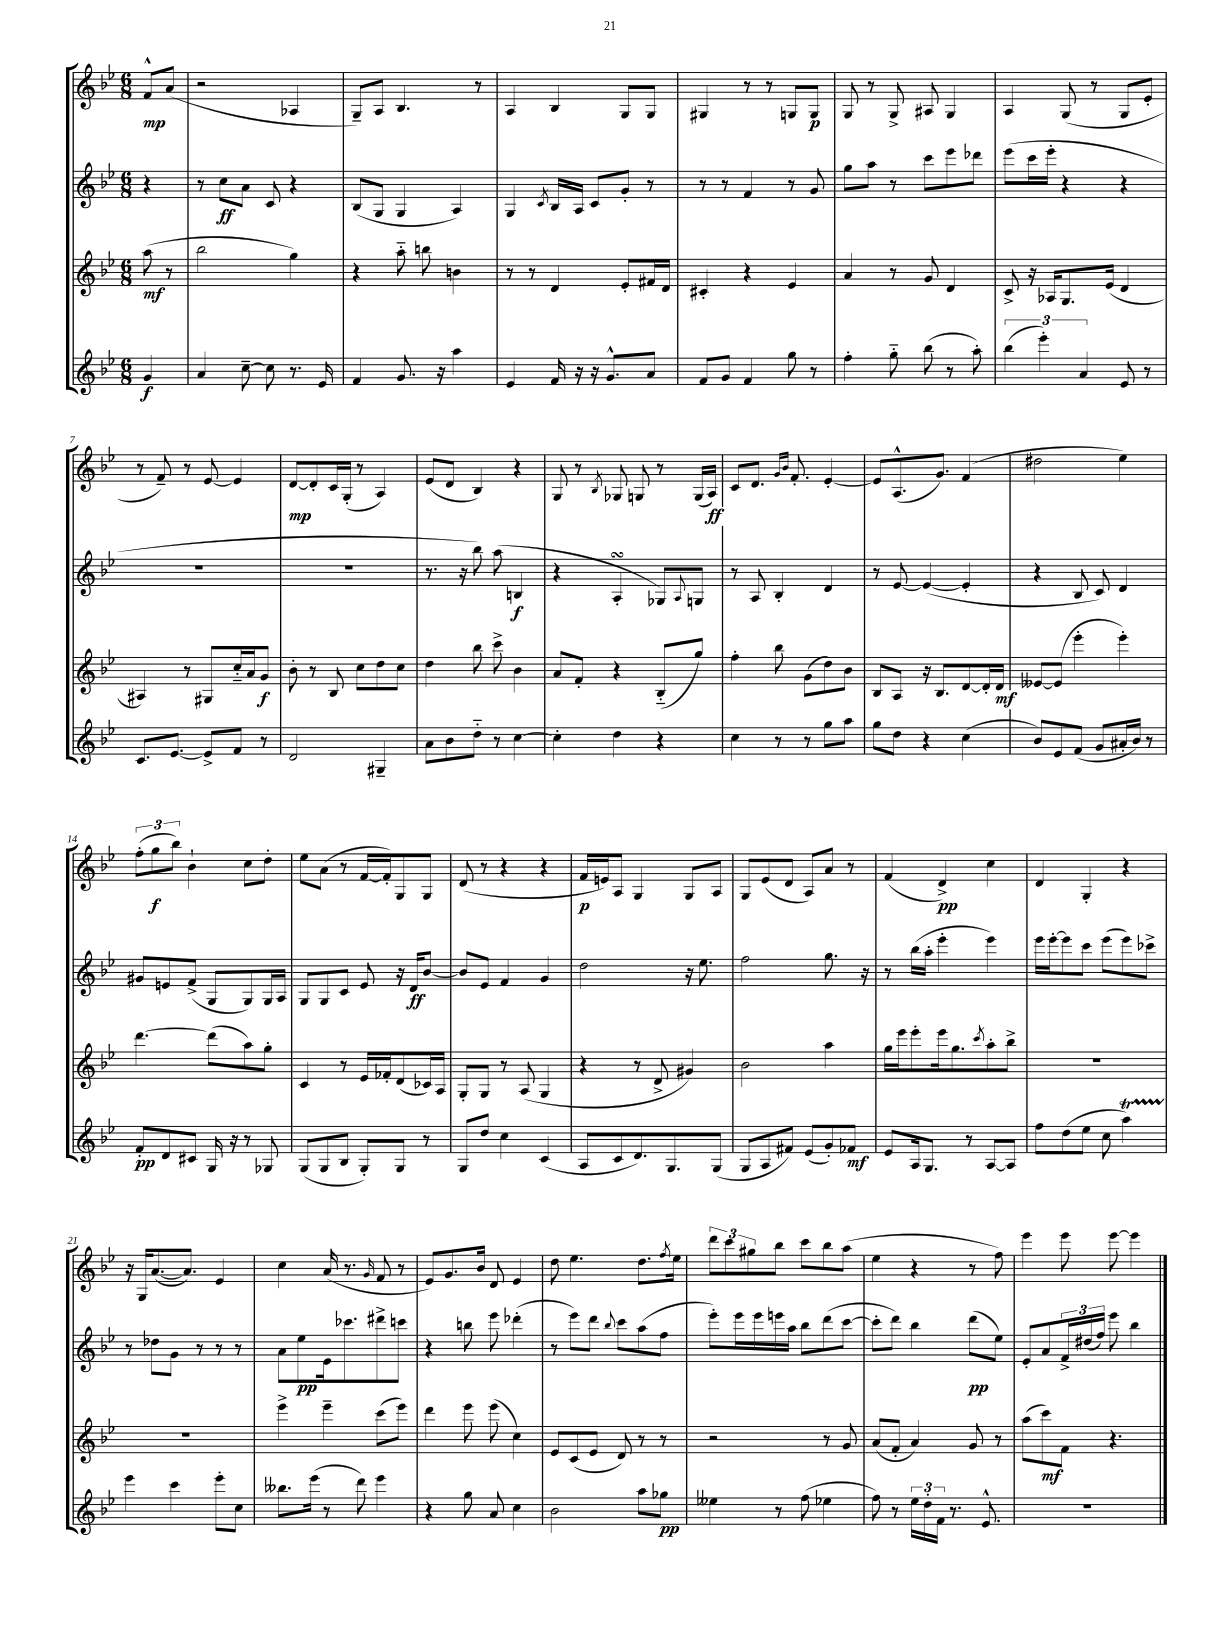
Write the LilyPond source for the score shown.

<<
\new StaffGroup <<
\new Staff = "s0" {
    \clef treble \key bes \major \numericTimeSignature \time 6/8 \partial 4
    f'8-^\mp a'8( |
    r2 aes4 |
    g8--) a8 bes4. r8 |
    a4 bes4 g8 g8 |
    gis4 r8 r8 g8 g8\p |
    g8 r8 g8-> ais8 g4 |
    a4 g8( r8 g8 ees'8-. |
    r8 f'8--) r8 ees'8~ ees'4 |
    d'8~\mp d'8-. c'16 g16-.( r8 a4) |
    ees'8( d'8 bes4) r4 |
    g8 r8 \acciaccatura { bes8 } ges8 g8 r8 g16( a16\ff) |
    c'8 d'8. \grace { g'16 bes'16 } f'8.-. ees'4~-. |
    ees'8 a8.-^( g'8.) f'4( |
    dis''2 ees''4) |
    \tuplet 3/2 { f''8-.( g''8\f bes''8) } bes'4-! c''8 d''8-. |
    ees''8 a'8( r8 f'16~ f'16-.) g8 g8 |
    d'8( r8 r4 r4 |
    f'16\p e'16) a8 g4 g8 a8 |
    g8 ees'8( d'8 a8) a'8 r8 |
    f'4( d'4->\pp) c''4 |
    d'4 g4-. r4 |
    r16 g16 a'8.~( a'8.) ees'4 |
    c''4 a'16( r8. \grace { g'16 } f'8 r8 |
    ees'8) g'8. bes'16 d'8 ees'4 |
    d''8 ees''4. d''8. \acciaccatura { f''8 } ees''16 |
    \tuplet 3/2 { d'''8 c'''8 gis''8 } bes''8 c'''8 bes''8 a''8( |
    ees''4 r4 r8 f''8) |
    ees'''4 ees'''8 ees'''8~ ees'''4 \bar "|." |
}
\new Staff = "s1" {
    \clef treble \key bes \major \numericTimeSignature \time 6/8 \partial 4
    r4 |
    r8 c''8\ff a'8 c'8 r4 |
    bes8( g8 g4 a4) |
    g4 \acciaccatura { c'8 } bes16 a16 c'8 g'8-. r8 |
    r8 r8 f'4 r8 g'8 |
    g''8 a''8 r8 c'''8 ees'''8 des'''8 |
    ees'''8( c'''16 ees'''16-. r4 r4 |
    R2. |
    R2. |
    r8. r16 bes''8) a''8( b4\f |
    r4 a4-.\turn ges8) \appoggiatura { a8 } g8 |
    r8 a8 bes4-. d'4 |
    r8 ees'8~ ees'4~( ees'4-. |
    r4 bes8 c'8) d'4 |
    gis'8 e'8 f'8->( g8 g8) g16 a16 |
    g8 g8 c'8 ees'8 r16 d'16\ff bes'8~ |
    bes'8 ees'8 f'4 g'4 |
    d''2 r16 ees''8. |
    f''2 g''8. r16 |
    r8 bes''16( a''16-. ees'''4-. ees'''4) |
    ees'''16 ees'''16~-. ees'''8 c'''8 ees'''8( ees'''8) ces'''8-> |
    r8 des''8 g'8 r8 r8 r8 |
    a'8 ees''8\pp ees'16 ces'''8. dis'''8-> c'''8 |
    r4 b''8 ees'''8 des'''4-.( |
    r8 ees'''8) d'''8 \appoggiatura { bes''8 } c'''8 a''8( f''8 |
    ees'''8-.) ees'''16 ees'''16 e'''16 a''16 bes''8 d'''8( c'''8~ |
    c'''8-. d'''8) bes''4 d'''8\pp( ees''8) |
    ees'8-. a'8 \tuplet 3/2 { f'16-> dis''16( f''16) } ees'''8 bes''4 \bar "|." |
}
\new Staff = "s2" {
    \clef treble \key bes \major \numericTimeSignature \time 6/8 \partial 4
    a''8\mf( r8 |
    bes''2 g''4) |
    r4 a''8-_ b''8 b'4 |
    r8 r8 d'4 ees'8-. fis'16 d'16 |
    cis'4-. r4 ees'4 |
    a'4 r8 g'8 d'4 |
    c'8-> r16 aes16 g8. ees'16( d'4 |
    ais4) r8 gis8 c''16-_ a'16 g'8\f |
    bes'8-. r8 bes8 c''8 d''8 c''8 |
    d''4 bes''8 c'''8-> bes'4 |
    a'8 f'8-. r4 bes8-_( g''8) |
    f''4-. bes''8 g'8( d''8) bes'8 |
    bes8 a8 r16 bes8. d'8~ d'16-. d'16\mf |
    eeses'8~ eeses'8( ees'''4-. ees'''4-.) |
    d'''4.~ d'''8( a''8) g''8-. |
    c'4 r8 ees'16 fes'16-. d'8( ces'16) a16 |
    g8-. g8 r8 a8( g4 |
    r4 r8 d'8-> gis'4) |
    bes'2 a''4 |
    g''16 ees'''16 ees'''8-. ees'''16 g''8. \acciaccatura { c'''8 } a''8-. bes''8-> |
    R2. |
    R2. |
    ees'''4-> ees'''4-- c'''8( ees'''8) |
    d'''4 ees'''8 ees'''8( c''4) |
    ees'8 c'8( ees'8 d'8) r8 r8 |
    r2 r8 g'8 |
    a'8( f'8-. a'4) g'8 r8 |
    a''8( c'''8\mf) f'8 r4. \bar "|." |
}
\new Staff = "s3" {
    \clef treble \key bes \major \numericTimeSignature \time 6/8 \partial 4
    g'4\f |
    a'4 c''8~-- c''8 r8. ees'16 |
    f'4 g'8. r16 a''4 |
    ees'4 f'16 r16 r16 g'8.-^ a'8 |
    f'8 g'8 f'4 g''8 r8 |
    f''4-. g''8-_ bes''8( r8 a''8-.) |
    \tuplet 3/2 { bes''4( ees'''4-.) a'4 } ees'8 r8 |
    c'8. ees'8.~ ees'8-> f'8 r8 |
    d'2 gis4-- |
    a'8 bes'8 d''8-_ r8 c''4~ |
    c''4-. d''4 r4 |
    c''4 r8 r8 g''8 a''8 |
    g''8 d''8 r4 c''4( |
    bes'8) ees'8 f'8( g'8 ais'16-. bes'16) r8 |
    f'8-.\pp d'8 cis'8 g16 r16 r8 ges8 |
    g8( g8 bes8 g8-.) g8 r8 |
    g8 d''8 c''4 c'4( |
    a8 c'8 d'8.) g8. g8( |
    g8 a8 fis'8) ees'8( g'8-.) fes'8\mf |
    ees'8 a16 g8. r8 a8~ a8 |
    f''8 d''8( ees''8 c''8 a''4\startTrillSpan) |
    ees'''4\stopTrillSpan c'''4 ees'''8-. c''8 |
    beses''8. ees'''16( r8 d'''8) ees'''4 |
    r4 g''8 a'8 c''4 |
    bes'2 a''8 ges''8\pp |
    eeses''4 r8 f''8( ees''4 |
    f''8) r8 \tuplet 3/2 { ees''16 d''16-. f'16 } r8. ees'8.-^ |
    R2. \bar "|." |
}
>>
>>
